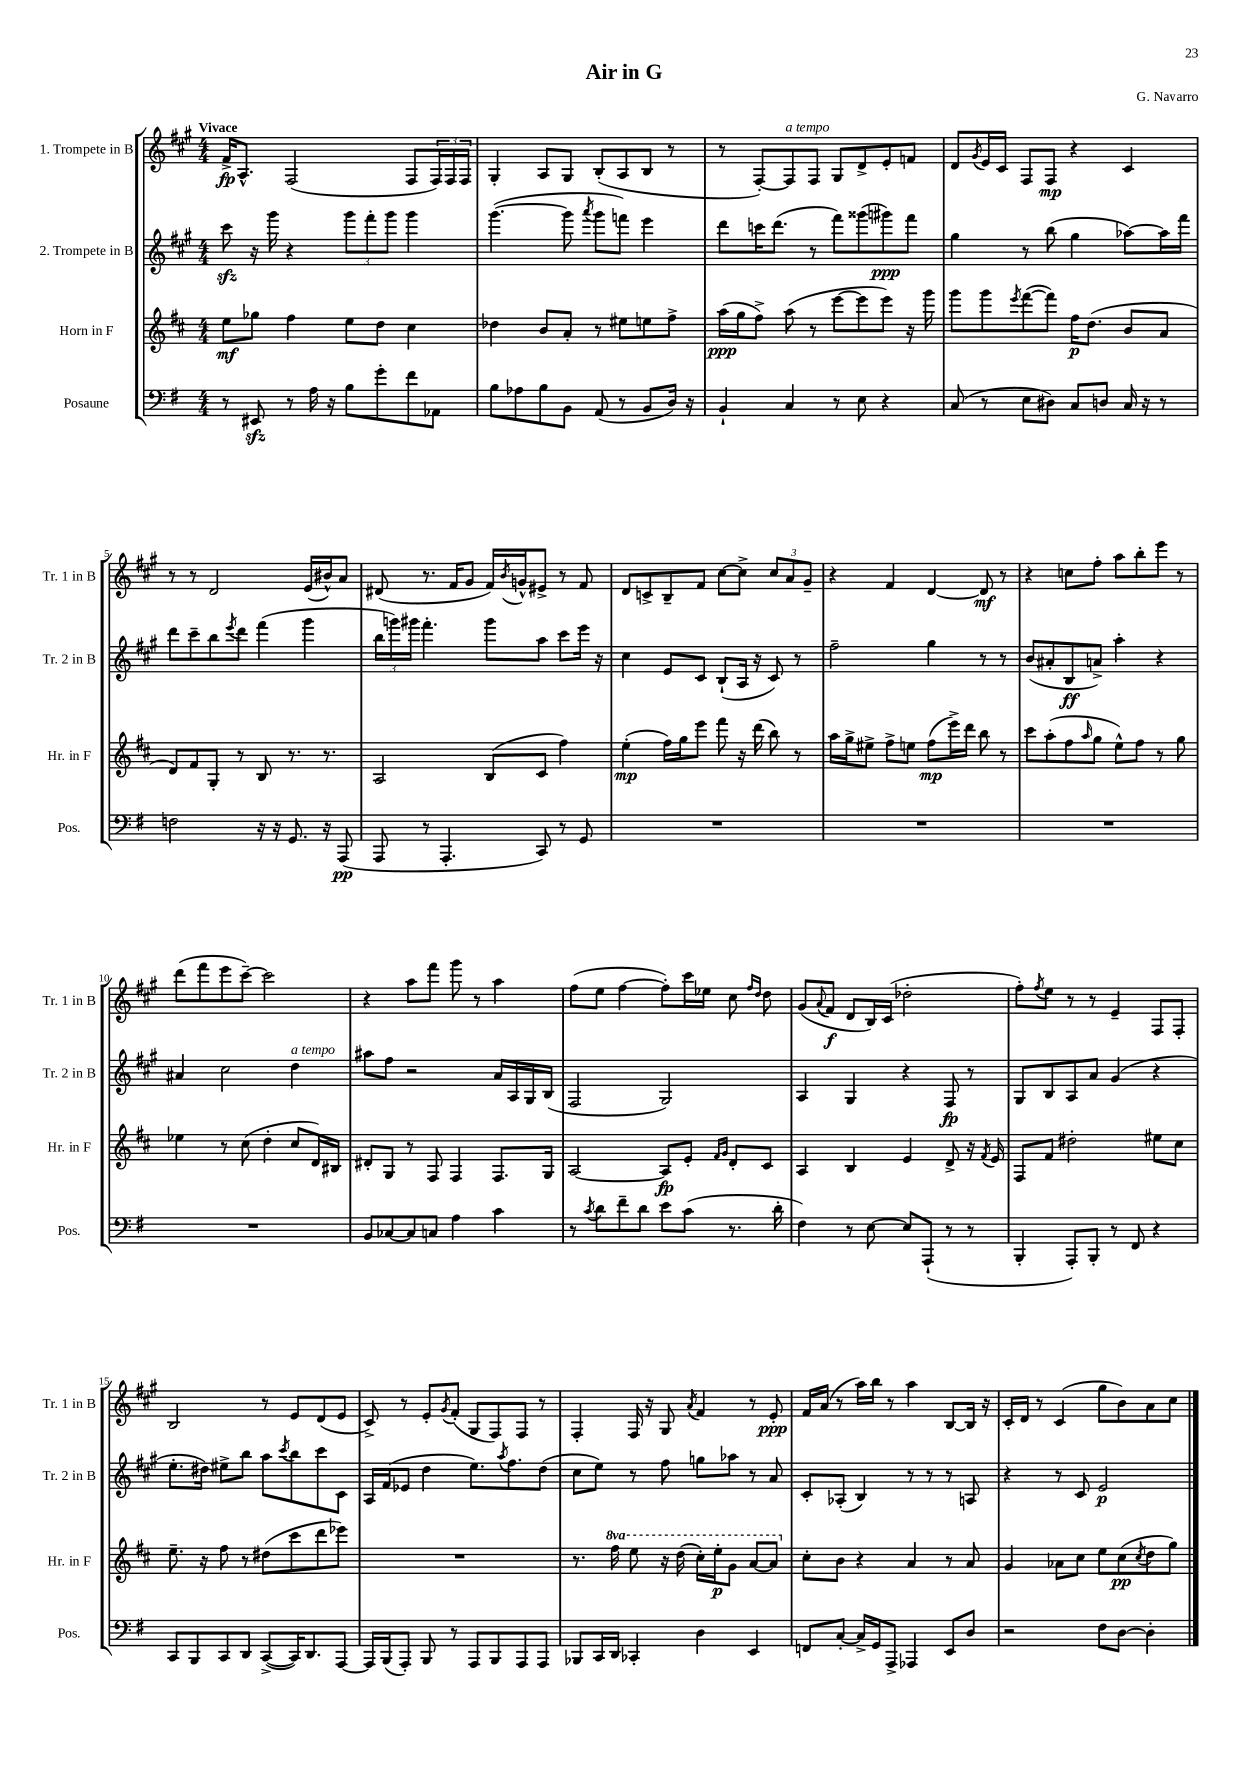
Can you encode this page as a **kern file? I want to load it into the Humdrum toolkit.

**kern	**kern	**kern	**kern
*staff4	*staff3	*staff2	*staff1
*clefF4	*clefG2	*clefG2	*clefG2
*k[f#]	*k[f#c#]	*k[f#c#g#]	*k[f#c#g#]
*M4/4	*M4/4	*M4/4	*M4/4
8r	8ee\L	8ccc#\	16f#^/LK
.	.	.	8.A^^/J
8EE#/	8gg-\J	16r	.
.	.	16ggg#\	.
8r	4ff#\	4r	(2F#/
16A\	.	.	.
16r	.	.	.
8B\L	8ee\L	12ggg#\L	.
.	.	12fff#'\	.
8g'\	8dd\J	.	.
.	.	12ggg#\J	.
8f#\	4cc#\	4ggg#\	8F#/L
8AA-\J	.	.	24F#/L)
.	.	.	24F#/
.	.	.	24F#/JJ
=	=	=	=
8B\L	4dd-\	([4.ggg#\	4G#'/
8A-\	.	.	.
8B\	8b/L	.	8A/L
8BB\J	8a'/J	8ggg#\]	8G#/J
.	.	8qaaa/	.
(8AA/	8r	8ggg#\L	(8B'/L
8r	8ee#\L	8fff\J)	8A/
8BB/L	8ee\	4eee\	8B/J
16D/Jk)	8ff#^\J	.	8r
16r	.	.	.
=	=	=	=
4BB`/	(16aa\LL	8ddd\L	8r
.	16gg\J	.	.
.	8ff#^\J)	16ccc\K	[8F#'/L)
.	.	(8.ddd\J	.
4C/	(8aa\	.	8F#/]
.	8r	8r	8F#/J
8r	[8eee\L	8fff#\L)	8G#/L
8E\	8eee\]	(8ggg##\	8d^/
4r	8eee\J)	8ggg#\)	8e'/
.	16r	8fff#\J	8f/J
.	16ggg\	.	.
=	=	=	=
(8C/	8ggg\L	4gg#\	8d/L
.	.	.	8qg#/
8r	8ggg\	.	16e/L
.	.	.	16c#/JJ
.	8qeee/	.	.
8E\L	([8fff#\	8r	8F#/L
8D#\J)	8fff#\]J)	(8bb\	8F#/J
8C/L	16ff#\LK	4gg#\	4r
.	(8.dd\J	.	.
8D/J	.	.	.
16C/	8b/L	[8aa-\L)	4c#/
16r	.	.	.
8r	8a/J	16aa-\]L	.
.	.	16fff#\JJ	.
=	=	=	=
2F\	8d/L)	8ddd\L	8r
.	8f#/	8ccc#~\	8r
.	8G'/J	8bb\	2d/
.	.	8qeee/	.
.	8r	8ddd\J	.
16r	8B/	(4fff#\	.
16r	.	.	.
8.GG/	8.r	.	.
.	.	4ggg#\	(16e/LL
16r	8.r	.	16b#^^/J)
(8AAA/	.	.	8a/J
=	=	=	=
8AAA/	2A/	24bb\LL	(8d#/
.	.	24ggg\)	.
.	.	24ggg#\JJ	.
8r	.	4.fff#'\	8.r
4.AAA'/	.	.	.
.	.	.	16f#/LK
.	.	.	8g#/J
.	(8B/L	8ggg#\L	16f#/LL)
.	.	.	8qb/
.	.	.	16g^^/J
8CC/)	8c#/J	8aa\J	8e#^/J
8r	4ff#\)	8ccc#\L	8r
8GG/	.	16eee\Jk	8f#/
.	.	16r	.
=	=	=	=
1r	(4ee'\	4cc#\	8d/L
.	.	.	8c^/
.	16ff#\LL)	8e/L	8B~/
.	16gg\J	.	.
.	8eee\J	8c#/J	8f#/J
.	8fff#\	(8B`/L	[8cc#\L
.	16r	16A/Jk	8cc#^\]J
.	(16ddd\	16r	.
.	8bb\)	8c#/)	12cc#/L
.	.	.	12a/
.	8r	8r	.
.	.	.	12g#~/J
=	=	=	=
1r	16aa\LL	2ff#~\	4r
.	16gg^\J	.	.
.	8ee#^\J	.	.
.	8ff#^\L	.	4f#/
.	8ee\J	.	.
.	(8ff#\L	4gg#\	[4d/
.	16eee^\L)	.	.
.	16ddd\JJ	.	.
.	8bb\	8r	8d/]
.	8r	8r	8r
=	=	=	=
1r	8ccc#\L	(8b/L	4r
.	(8aa'\	8a#'/	.
.	8ff#\	8B/	8cc\L
.	16qqaa/	.	.
.	8gg\J	8a^/J)	8ff#'\J
.	8ee^^\L)	4aa'\	8aa\L
.	8ff#\J	.	8bb'\
.	8r	4r	8eee\J
.	8gg\	.	8r
=	=	=	=
1r	4ee-\	4a#/	(8ddd\L
.	.	.	8fff#\
.	8r	2cc#\	8eee\
.	(8cc#\	.	[8ccc#~\J)
.	4dd'\	.	2ccc#\]
.	8cc#/L	4dd\	.
.	16d/L)	.	.
.	16B#/JJ	.	.
=	=	=	=
8BB/L	8d#'/L	8aa#\L	4r
[8C-/	8G/J	8ff#\J	.
8C-/]	8r	2r	8aa\L
8C/J	8F#/	.	8fff#\J
4A\	4F#/	.	8ggg#\
.	.	.	8r
4c\	8.F#/L	16a/LL	4aa\
.	.	16A/	.
.	.	16G#/	.
.	16G/Jk	(16B/JJ	.
=	=	=	=
8r	[2A/	2F#/	(8ff#\L
8qc/	.	.	.
8d\L	.	.	8ee\J
8f#~\	.	.	[4ff#\
8d\J	.	.	.
8e\L	8A/]L	2G#/)	8ff#'\]L)
(8c\J	8e'/J	.	16ccc#\L
.	.	.	16ee-\JJ
.	16qqf#/LL	.	.
.	16qqg/JJ	.	.
8.r	8d'/L	.	8cc#\
.	.	.	16qqff#/LL
.	.	.	16qqdd/JJ
.	8c#/J	.	8dd\
16d'\	.	.	.
=	=	=	=
4F#\)	4A/	4A/	(8g#/L
.	.	.	8qqa/
.	.	.	8f#/J
8r	4B/	4G#/	8d/L
[8E\	.	.	16B/L)
.	.	.	(16c#/JJ
8E/]L	4e/	4r	2dd-'\
(8AAA`/J	.	.	.
8r	8d^/	8F#/	.
8r	16r	8r	.
.	8qf#/	.	.
.	16e/	.	.
=	=	=	=
4BBB'/	8F#/L	8G#/L	8ff#'\L)
.	.	.	8qff#/
.	8f#/J	8B/	8ee\J
8AAA'/L)	2dd#'\	8A/	8r
8BBB'/J	.	8a/J	8r
8r	.	(4g#/	4e~/
8FF#/	.	.	.
4r	8ee#\L	4r	8F#/L
.	8cc#\J	.	8F#'/J
=	=	=	=
8CC/L	8.ee~\	8.ee'\L	2B/
8BBB/	.	.	.
.	16r	16dd#\Jk)	.
8CC/	8ff#\	8ee#^\L	.
8DD/J	8r	8bb\J	.
([8CC^/L	(8dd#\L	8aa\L	8r
.	.	8qccc#/	.
16CC/]K)	8ccc#\	8bb\	8e/L
8.DD/	.	.	.
.	8ddd\	8ccc#\	(8d/
[8AAA/J	8eee-\J)	8c#\J	8e/J
=	=	=	=
16AAA/]LL	1r	16A/LL	8c#^/)
(16BBB/J	.	(16f#/J	.
8AAA'/J)	.	8e-/J	8r
8BBB/	.	4dd\	8e'/L
.	.	.	8qg#/
8r	.	.	(8f#'/J
8AAA/L	.	8.ee\L)	8G#/L
8BBB/	.	.	8F#/)
.	.	8qaa/	.
.	.	8.ff#\	.
8AAA/	.	.	8F#/J
8AAA/J	.	(8dd\J	8r
=	=	=	=
8BBB-/L	8.r	8cc#\L	4F#'/
16CC/L	.	8ee\J)	.
16DD/JJ	16fff#\	.	.
4CC-'/	8eee\	8r	16F#/
.	.	.	16r
.	16r	8ff#\	8G#/
.	(16ddd\	.	.
.	.	.	8qa/
4D\	16ccc#'\LL)	8gg\L	4f#/
.	16eee'\J	.	.
.	8gg\J	8aa-\J	.
4EE/	[8aa/L	8r	8r
.	8aa/]J	8a/	8e'/
=	=	=	=
8FF/L	8cc#'\L	8c#'/L	16f#/LL
.	.	.	(16a/JJ
[8C'/J	8b\J	(8A-'/J	8r
16C^/]LL	4r	4B/)	16aa\LL)
16GG/J	.	.	16bb\JJ
8AAA^/J	.	.	8r
4AAA-/	4a/	8r	4aa\
.	.	8r	.
8EE/L	8r	8r	[8B/L
8D/J	8a/	8A/	16B/]Jk
.	.	.	16r
=	=	=	=
2r	4g/	4r	16c#'/LL
.	.	.	16d/JJ
.	.	.	8r
.	8a-\L	8r	(4c#/
.	8cc#\J	8c#/	.
8F#\L	8ee\L	2e/	8gg#\L
[8D\J	(8cc#\	.	8b\)
.	8qcc#/	.	.
4D'\]	8dd\	.	8a\
.	8gg\J)	.	8cc#\J
==	==	==	==
*-	*-	*-	*-
